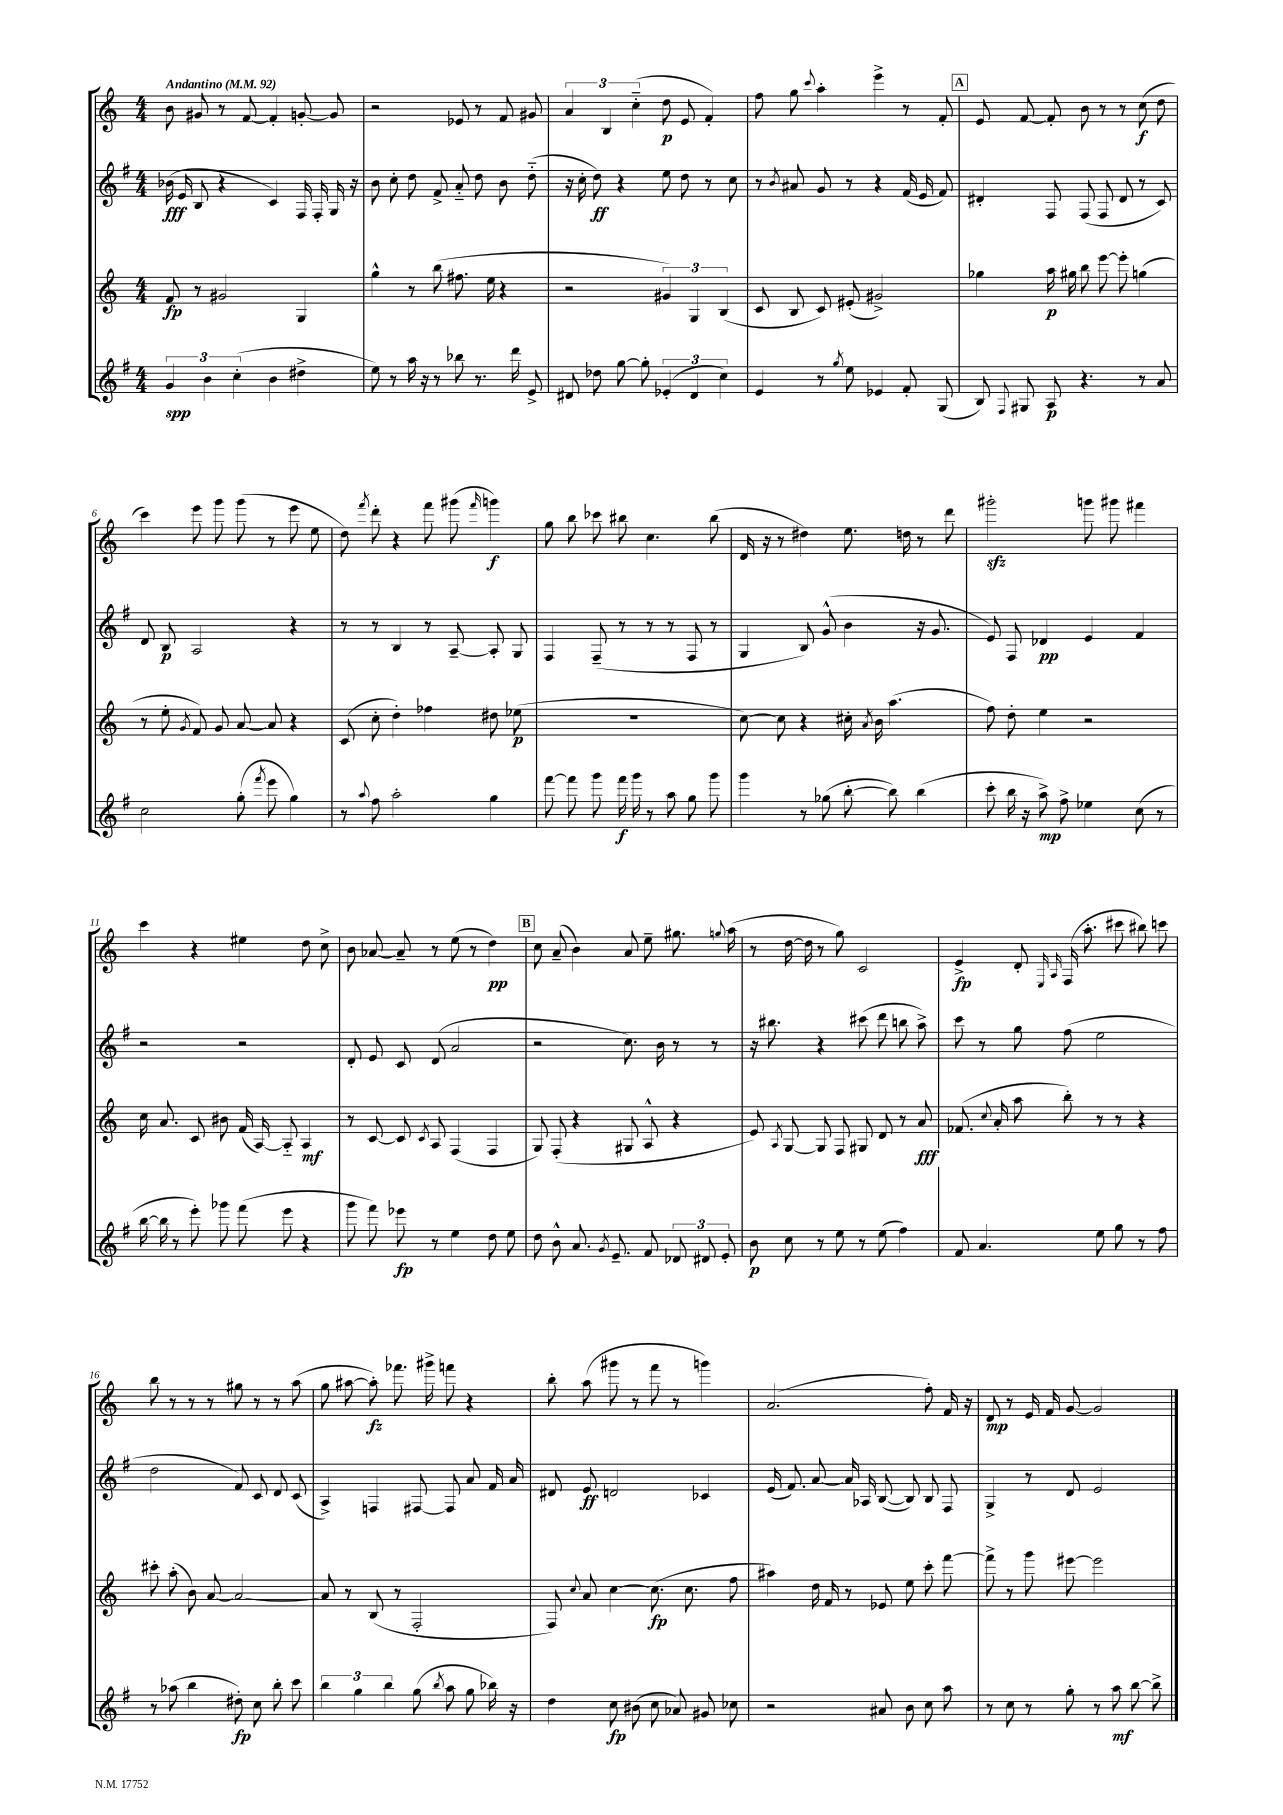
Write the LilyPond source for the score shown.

<<
\new StaffGroup <<
\new Staff = "s0" {
    \clef treble \key c \major \numericTimeSignature \time 4/4 \tempo "Andantino" 4 = 92
    \autoBeamOff b'8 gis'8 r8 f'8~ f'4-. g'8~-. g'8 |
    r2 ees'8 r8 f'8 gis'8 |
    \tuplet 3/2 { a'4 b4 c''4-_( } d''8\p e'8 f'4-.) |
    f''8 g''8 \appoggiatura { c'''8 } a''4-. e'''4-> r8 f'8-. |
    \mark \markup { \box "A" } e'8 f'8~ f'8-. b'8 r8 r8 c''8\f( d''8 |
    c'''4) e'''8 g'''8 g'''8( r8 e'''8 e''8 |
    d''8) \acciaccatura { f'''8 } d'''8-. r4 f'''8 gis'''8( \grace { f'''16 } g'''4\f) |
    g''8 b''8 ces'''8 bis''8 c''4. bis''8( |
    d'16 r16 r8 dis''4) e''8. d''16 r8 d'''8 |
    gis'''2-.\sfz g'''8 gis'''8 fis'''4 |
    c'''4 r4 eis''4 d''8 c''8-> |
    b'8 aes'8~ aes'8-- r8 e''8( r8 d''4\pp) |
    \mark \markup { \box "B" } c''8 a'8--( b'4) a'8 e''8-- gis''8. \appoggiatura { g''8 } a''16( |
    r8 d''16~ d''16 r8 g''8) c'2 |
    e'4->\fp d'8-. \grace { e16 a16 } f16( a''8.-. cis'''8 bis''8) c'''8 |
    b''8 r8 r8 r8 gis''8 r8 r8 a''8( |
    g''8 ais''8~ ais''8-.\fz) fes'''8. gis'''16-> f'''8 r4 |
    b''8-. a''8( gis'''8 r8 f'''8 r8 g'''4) |
    a'2.( f''8-.) f'16 r16 |
    d'8\mp r8 e'16 f'16 g'8~ g'2 \bar "|." |
}
\new Staff = "s1" {
    \clef treble \key g \major \numericTimeSignature \time 4/4
    \autoBeamOff bes'16\fff( e'16 b8 r4 c'4) fis16 fis16-. g16 r16 |
    b'8 c''8-. d''8 fis'8-> a'8-_ d''8 b'8 d''8-_( |
    r16 c''16-. d''8\ff) r4 e''8 d''8 r8 c''8 |
    r8 \acciaccatura { b'8 } ais'8 g'8 r8 r4 fis'16( e'16 fis'8) |
    \mark \markup { \box "A" } dis'4-. fis8 fis8( fis8 dis'8 r8 c'8) |
    d'8 b8\p a2 r4 |
    r8 r8 b4 r8 a8~-- a8-. g8 |
    fis4 fis8--( r8 r8 r8 fis8 r8 |
    g4 b8) g'8-^( b'4 r16 g'8. |
    e'8) fis8 des'4\pp e'4 fis'4 |
    r2 r2 |
    d'8-. e'8 c'8 d'8( a'2 |
    \mark \markup { \box "B" } r2 c''8.) b'16 r8 r8 |
    r16 bis''8. r4 cis'''8( d'''8 b''8 a''8->) |
    c'''8 r8 g''8 fis''8( e''2 |
    d''2 fis'8) c'8 d'8 c'8( |
    a4->) f4 fis8~ fis8 a'8 fis'16 a'16 |
    dis'8 e'8\ff d'2 ces'4 |
    e'16( fis'8.) a'8~ a'16 aes16 b8~( b8) b8 fis8 |
    g4-> r8 d'8 e'2 \bar "|." |
}
\new Staff = "s2" {
    \clef treble \key c \major \numericTimeSignature \time 4/4
    \autoBeamOff f'8\fp r8 gis'2 g4 |
    g''4-^ r8 b''8( fis''8. e''16 r4 |
    r2 \tuplet 3/2 { gis'4) g4 b4( } |
    c'8 b8 c'8) eis'8-.( gis'2->) |
    \mark \markup { \box "A" } ges''4 a''16\p gis''16 b''8 e'''8~ e'''8-. g''4( |
    r8 e''8-. \acciaccatura { g'8 } f'8) g'8 a'8~ a'8 r4 |
    c'8( c''8-. d''4-.) fes''4 dis''8 ees''8\p( |
    R1 |
    c''8~) c''8 r4 cis''16-. \acciaccatura { a'8 } b'16 a''4.( |
    f''8) d''8-. e''4 r2 |
    c''16 a'8. c'8 bis'8 f'16( a16~) a8-_ a4\mf |
    r8 c'8~ c'8 \acciaccatura { c'8 } a8 f4( f4 |
    \mark \markup { \box "B" } g8) f8-.( r4 gis8 a8-^ r4 |
    e'8) \acciaccatura { a8 } g8~ g8 f8 gis8 d'8 r8 a'8\fff |
    fes'8.( \appoggiatura { c''8 } a'16-. a''8 b''8-.) r8 r8 r4 |
    cis'''8-. a''8-.( b'8) a'8~ a'2~ |
    a'8 r8 b8( r8 f2-. |
    f8) \appoggiatura { c''8 } a'8 c''4~ c''8.\fp( c''8. f''8 |
    ais''4) d''16 f'16 r8 ees'8 e''8 c'''8-. f'''8~ |
    f'''8-> r8 g'''8 eis'''8~ eis'''2 \bar "|." |
}
\new Staff = "s3" {
    \clef treble \key g \major \numericTimeSignature \time 4/4
    \autoBeamOff \tuplet 3/2 { g'4\spp b'4 c''4-.( } b'4 dis''4-> |
    e''8) r8 a''16 r16 r8 bes''8 r8. d'''16 e'8-> |
    dis'8 des''8 g''8~ g''8-. \tuplet 3/2 { ees'4-.( dis'4 c''4) } |
    e'4 r8 \acciaccatura { g''8 } e''8 ees'4 fis'8-. g8( |
    \mark \markup { \box "A" } b8) \appoggiatura { fis8 } gis8 a8\p r4. r8 a'8 |
    c''2 g''8-.( \acciaccatura { fis'''8 } e'''8 g''4) |
    r8 \appoggiatura { a''8 } fis''8 a''2-. g''4 |
    fis'''8~ fis'''8 g'''8 fis'''16\f g'''16 r8 a''8 g''8 g'''8 |
    g'''4 r8 ges''8( b''8~-. b''8) b''4( |
    c'''8-. b''16 r16 a''8->\mp) fis''8-> ees''4 c''8( r8 |
    b''16~ b''16 r8 e'''8-.) ges'''8 fis'''8( e'''8 r4 |
    g'''8 fis'''8) ees'''8\fp r8 e''4 d''8 e''8 |
    \mark \markup { \box "B" } d''8 b'8-^ a'8. \acciaccatura { g'8 } e'8.-- fis'8 \tuplet 3/2 { des'8 dis'8 e'8-. } |
    b'8\p c''8 r8 e''8 r8 e''8( fis''4) |
    fis'8 a'4. e''8 g''8 r8 fis''8 |
    r8 aes''8( b''4 dis''8-.\fp) c''8 b''8-. c'''8 |
    \tuplet 3/2 { b''4 g''4 b''4 } g''8( \acciaccatura { b''8 } a''8 g''8 bes''16) r16 |
    d''4 c''8\fp bis'8( c''8 aes'8) gis'8 ces''8 |
    r2 ais'8 b'8 c''8 a''8 |
    r8 c''8 r8 g''8-. r8 a''8\mf b''8~ b''8-> \bar "|." |
}
>>
>>
